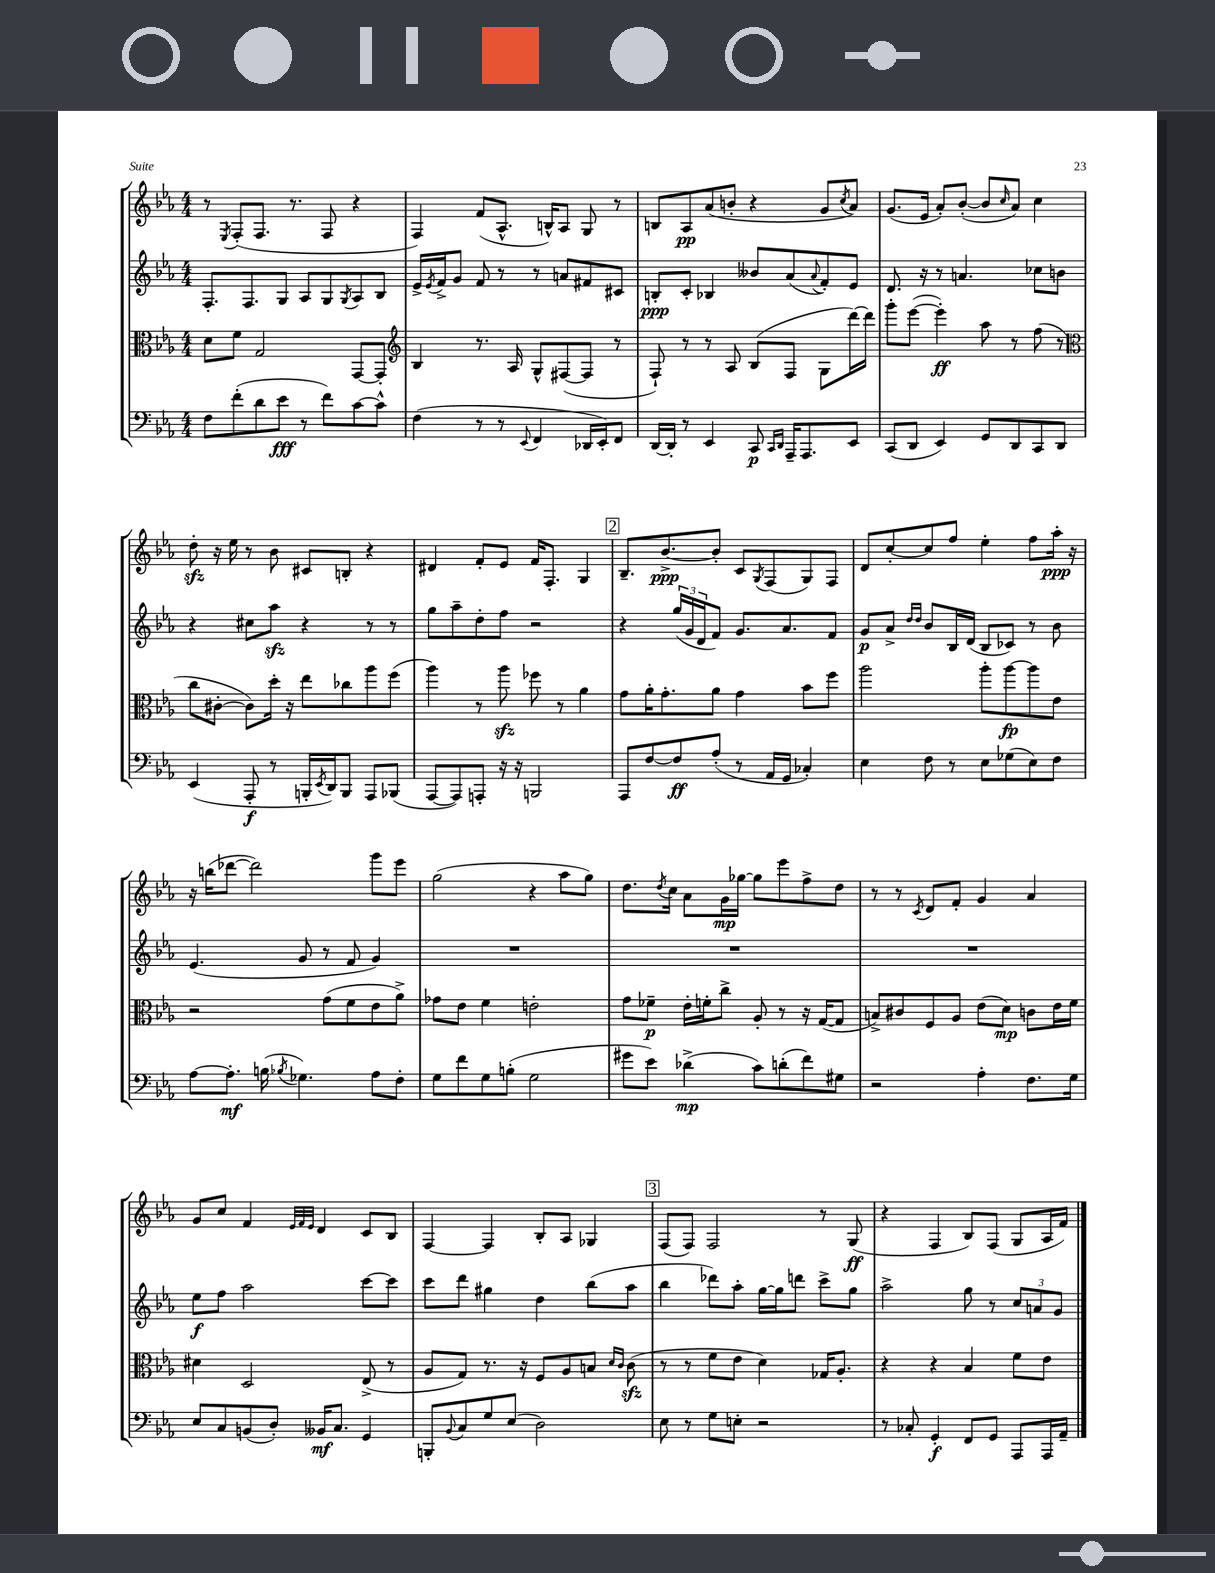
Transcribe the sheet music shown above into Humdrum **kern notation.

**kern	**kern	**kern	**kern
*staff4	*staff3	*staff2	*staff1
*clefF4	*clefC3	*clefG2	*clefG2
*k[b-e-a-]	*k[b-e-a-]	*k[b-e-a-]	*k[b-e-a-]
*M4/4	*M4/4	*M4/4	*M4/4
8F\L	8d\L	8.F'/L	8r
.	.	.	8qE-/
(8f'\	8f\J	.	(8F'/L
.	.	8.F/	.
8d\	2G/	.	8.F/J
8e-\J	.	8G/J	.
.	.	.	8.r
8r	.	8A-/L	.
8f\L)	.	8G/	8F/
.	.	8qG/	.
[8c\	[8GG/L	8A-/	4r
8c^^\]J	8GG'/]J	8B-/J	.
=	=	=	=
*	*clefG2	*	*
(4F\	4B-/	16e-^/LL	4F/)
.	.	8qe-/	.
.	.	16f^/J	.
.	.	8g/J	.
8r	8.r	8f/	(8f/L
8r	.	8r	8.A-^^/J
.	16A-/	.	.
8qqEE-/	.	.	.
4FF/	8G^^/L	8r	.
.	.	.	16B^^/LK)
.	([8F#/	8a/L	8A-/J
16DD-/LL	8F#/]J	8f#/	8G/
16EE-'/J)	.	.	.
8FF/J	8r	8c#/J	8r
=	=	=	=
[16DD/LL	8F`/)	8B'/L	8B/L
16DD'/]JJ	.	.	.
8r	8r	8c'/J	8A-/
4EE-/	8r	4B-/	(8a-/
.	8A-/	.	8b'/J
8CC/	(8B-/L	8b--/L	4r
16qqCC/LL	.	.	.
16qqDD/JJ	.	.	.
16AAA-~/LK	8F/J	(8a-/	.
8.AAA-/	.	.	.
.	.	8qqa-/	.
.	8G\L	8f'/)	8g/L
.	.	.	8qcc/
8EE-/J	[16ddd\L)	8e-/J	8a-/J)
.	16ddd\]JJ	.	.
=	=	=	=
(8CC/L	8ggg'\L	8.d/	(8.g/L
8DD/J	([8eee-\J	.	.
.	.	16r	16e-/Jk
4EE-/)	4eee-'\])	8r	8a-'/L)
.	.	4.a/	([8b-'/J
8GG/L	8aa-\	.	8b-/]L
.	.	.	16qqcc/
8DD/	8r	.	8a-/J)
8CC/	(8ff\	8cc-\L	4cc\
8DD/J	8r	8b\J	.
=	=	=	=
*	*clefC3	*	*
(4EE-/	8cc\L	4r	8dd'\
.	[8c#'\J	.	16r
.	.	.	16ee-\
8AAA-'/	8c#\]L)	8cc#\L	8r
8r	16dd'\Jk	8aa-\J	8b-\
.	16r	.	.
16BBB'/LL	8ee-\L	4r	8c#/L
8qEE-/	.	.	.
16DD/J)	.	.	.
8BBB/J	8cc-\	.	8B'/J
8AAA-/L	8aa-\	8r	4r
(8BBB-/J	(8ff\J	8r	.
=	=	=	=
[8AAA-/L	4aa-\)	8gg\L	4d#/
8AAA-/])	.	8aa-~\	.
8AAA'/J	8r	8dd'\	8f'/L
16r	8aa-\	8ff\J	8e-/J
16r	.	.	.
2BBB/	8ff-\	2r	16f/LK
.	.	.	8.F'/J
.	8r	.	.
.	4a-\	.	4G/
=	=	=	=
8AAA-/L	8g\L	4r	8.B-~/L
[8F/	16a-'\K	.	.
.	8.g'\	.	[8.b-^/
8F/]	.	(24gg/LL	.
.	.	24g/	.
.	.	24d/J	.
(8A-'/J	8a-\J	8f/J)	8b-'/]J
8r	4g\	8.g/L	8c/L
.	.	.	8qG/
16AA-/LL	.	.	(8F/
16GG/JJ	.	8.a-/	.
4C-'/)	8b-\L	.	8G/)
.	8ff\J	8f/J	8F/J
=	=	=	=
4E-\	2aa-\	8g/L	8d/L
.	.	8a-^/J	[8cc'/
.	.	16qqdd/LL	.
.	.	16qqdd/JJ	.
8F\	.	8b-/L	8cc/]
8r	.	16B-/L	8ff/J
.	.	(16d/JJ	.
8E-\L	8aa-'\L	8B-/L	4ee-'\
(8G-\	[8aa-\	8c-/J)	.
8E-\)	8aa-\]	8r	8ff\L
8F\J	8e-\J	8b-\	16aa-'\Jk
.	.	.	16r
=	=	=	=
[8A-\L	2r	(4.e-/	16r
.	.	.	(16bb\LK
8.A-'\]J	.	.	[8ddd-\J
.	.	.	2ddd-\])
(16B\	.	.	.
8qB-/	.	.	.
4.G-\)	.	8g/	.
.	(8g\L	8r	.
.	8f\	8f/	.
8A-\L	8e-\	4g/)	8ggg\L
8F'\J	8a-^\J)	.	8eee-\J
=	=	=	=
8G\L	8g-\L	1r	(2gg\
8f\	8e-\J	.	.
8G\	4f\	.	.
(8B'\J	.	.	.
2G\	2e'\	.	4r
.	.	.	8aa-\L
.	.	.	8gg\J)
=	=	=	=
8g#\L	8g\L	1r	8.dd\L
8e-\J)	8f-~\J	.	.
.	.	.	8qdd/
.	.	.	16cc\Jk
(4d-^\	16e-'\LL	.	8a-\L
.	16f'\J	.	.
.	8cc^\J	.	16g\L
.	.	.	[16gg-\JJ
8c\L)	8A-'/	.	8gg-\]L
(8d'\	8r	.	8eee-\
8f\)	16r	.	8ff^\
.	([16G/LK	.	.
8G#\J	8G/]J	.	8dd\J
=	=	=	=
2r	8B^/L)	1r	8r
.	8c#/	.	8r
.	.	.	8qc/
.	8F/	.	8d/L
.	8A-/J	.	8f'/J
4A-'\	(8e-\L	.	4g/
.	8d\J)	.	.
8.F\L	8c\L	.	4a-/
.	16e-\L	.	.
16G\Jk	16f\JJ	.	.
=	=	=	=
8E-/L	4d#\	8ee-\L	8g/L
8C/	.	8ff\J	8cc/J
(8BB/	2D/	2aa-\	4f/
8D'/J)	.	.	.
.	.	.	32qqe-/LLL
.	.	.	32qqf/
.	.	.	32qqe-/JJJ
16BB--/LK	.	.	4d/
8.C/J	.	.	.
4GG/	(8E-^/	[8ccc\L	8c/L
.	8r	8ccc\]J	8B-/J
=	=	=	=
8BBB'/L	8A-/L	8ccc\L	[4F/
8qqBB-/	.	.	.
8C/	8G/J)	8ddd\J	.
8G/	8.r	4gg#\	4F/]
(8E-/J	.	.	.
.	16r	.	.
2D\)	8F/L	4dd\	8B-'/L
.	8A-/	.	8A-/J
.	8B/J	(8bb-\L	4G-/
.	16qqd/LL	.	.
.	16qqc/JJ	.	.
.	(8c\	8aa-\J	.
=	=	=	=
8E-\	8r	4bb-\	(8F/L
8r	8r	.	8F/J)
8G\L	8f\L	8ddd-\L)	2F/
8E'\J	8e-\J	8aa-'\J	.
2r	4d\)	[16gg\LL	.
.	.	16gg\]J	.
.	.	8ddd\J	.
.	16G-/LK	8ccc^\L	8r
.	8.A-'/J	.	.
.	.	8gg\J	(8G/
=	=	=	=
8r	4r	2aa-^\	4r
8C-'/	.	.	.
4GG'/	4r	.	4F/
8FF/L	4B-/	8gg\	8B-/L)
8GG/J	.	8r	(8F/J
8AAA-/L	8f\L	12cc/L	8G/L
.	.	12a/	.
16AAA-/L	8e-\J	.	16A-/L
.	.	12g/J	.
16AA-~/JJ	.	.	16f/JJ)
==	==	==	==
*-	*-	*-	*-
